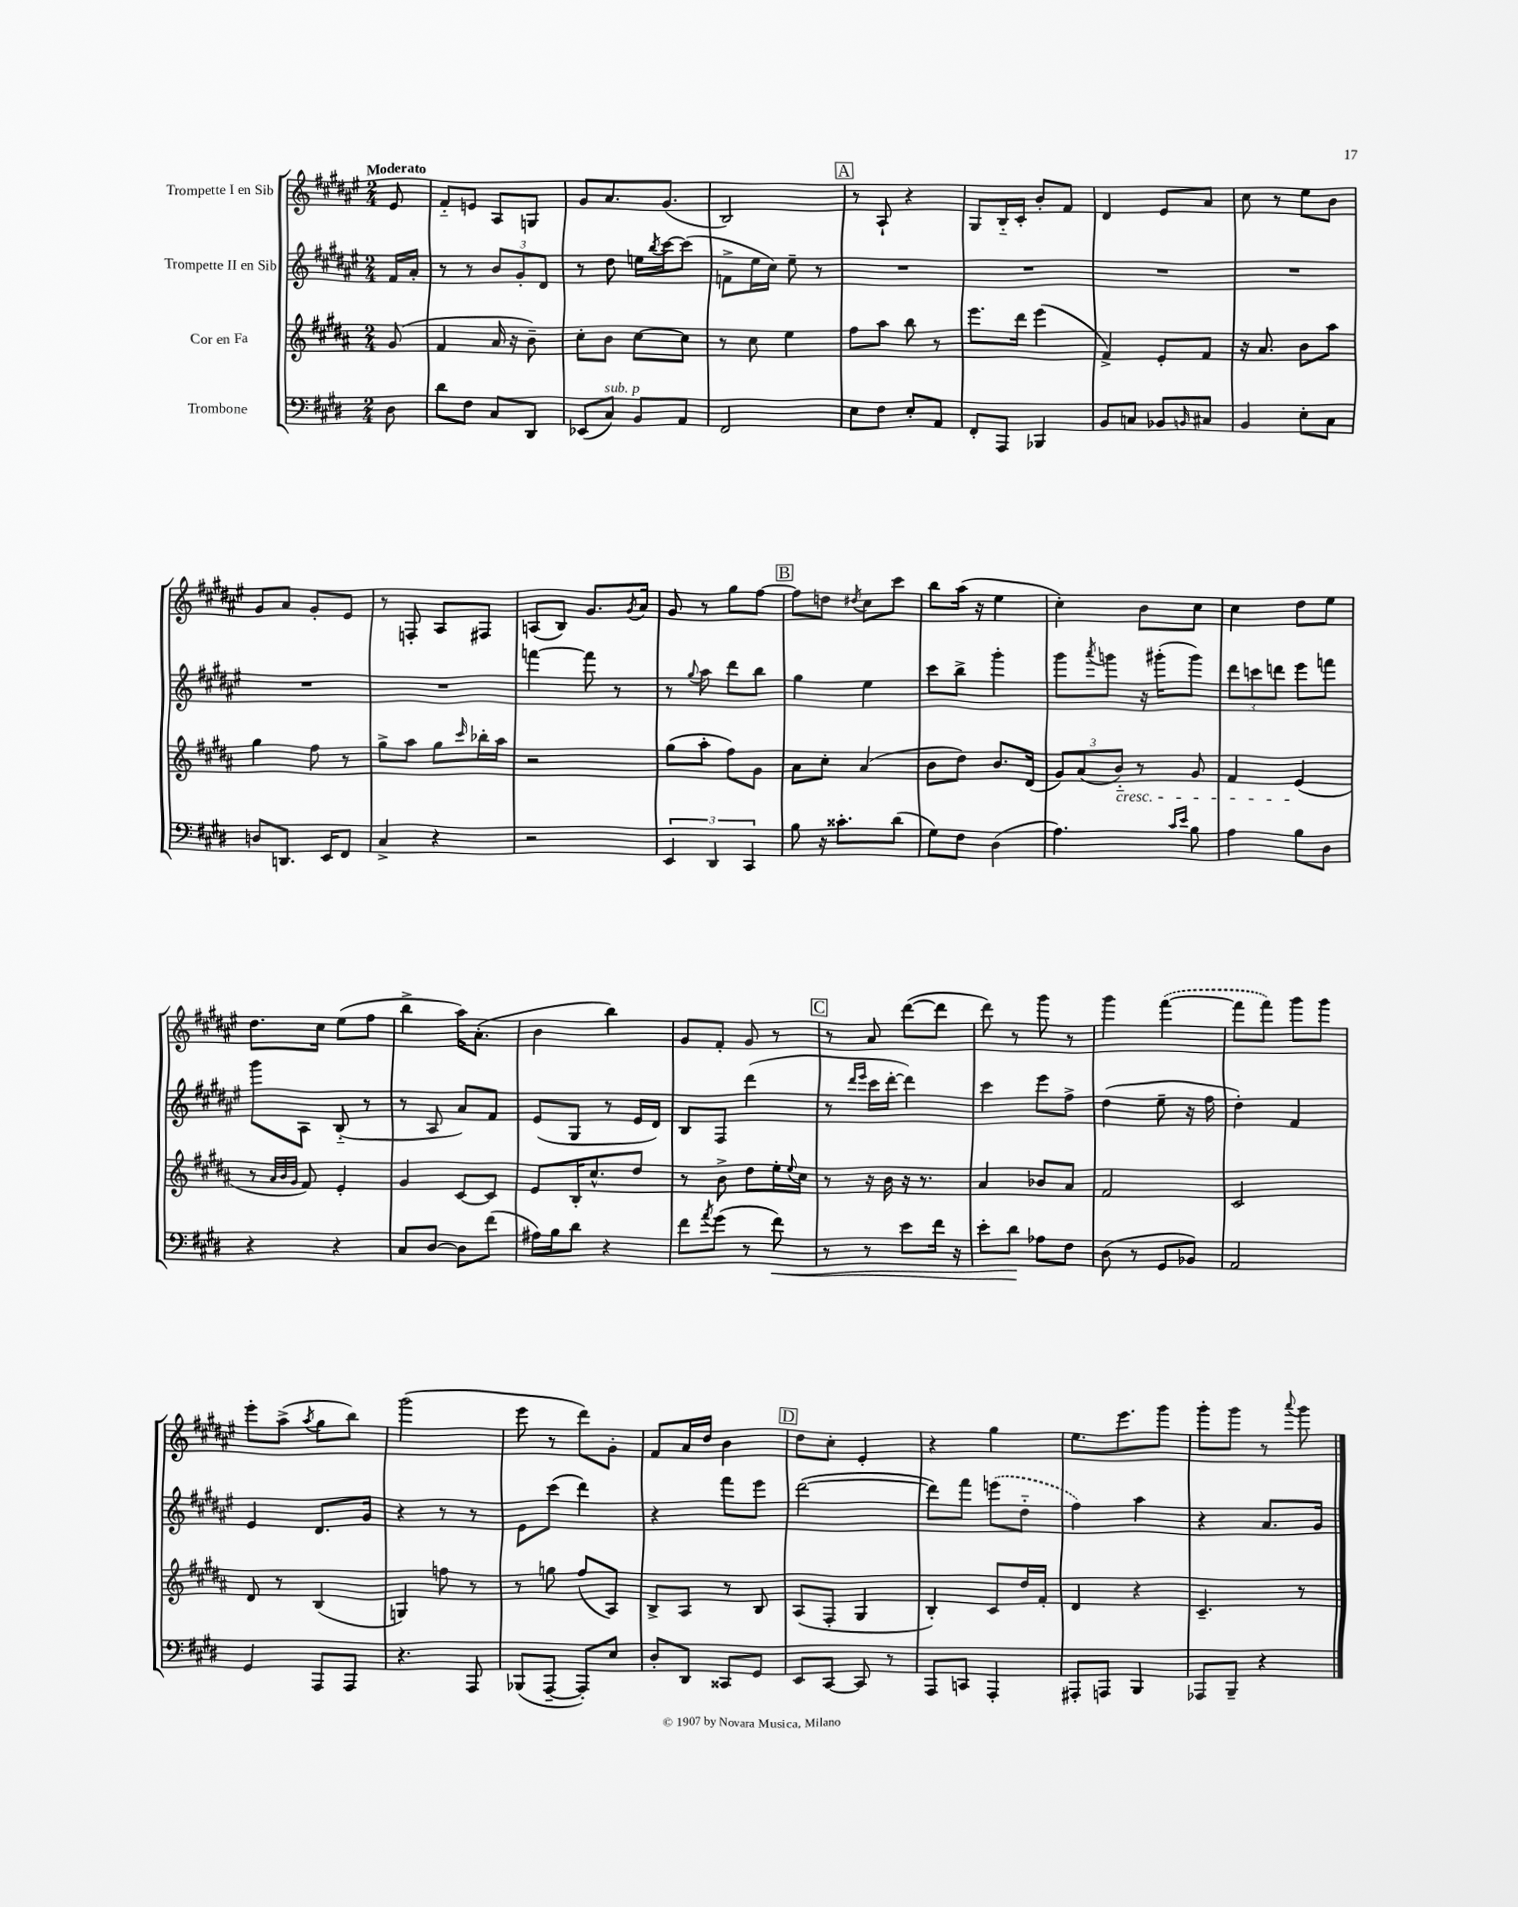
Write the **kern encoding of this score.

**kern	**kern	**kern	**kern
*staff4	*staff3	*staff2	*staff1
*clefF4	*clefG2	*clefG2	*clefG2
*k[f#c#g#d#]	*k[f#c#g#d#a#]	*k[f#c#g#d#a#e#]	*k[f#c#g#d#a#e#]
*M2/4	*M2/4	*M2/4	*M2/4
8D#\	(8g#/	16f#/LL	8e#/
.	.	16a#'/JJ	.
=	=	=	=
8d#\L	4f#/	8r	8f#'~/L
8F#\J	.	8r	8e/J
8C#/L	16a#/	12b/L	8A#/L
.	16r	.	.
.	.	12g#'/	.
8DD#/J	8b~\)	.	8G/J
.	.	12d#/J	.
=	=	=	=
(8EE-/L	8cc#'\L	8r	8g#/L
8C#/J)	8b\J	8dd#\	8.a#/
8BB/L	[8cc#\L	16ee\LL	.
.	.	8qbb/	.
.	.	[16ccc#\J	(8.g#/J
8AA/J	8cc#\]J	(8ccc#\]J	.
=	=	=	=
2FF#/	8r	8f^\L	2B/)
.	8cc#\	16ee#\L	.
.	.	16cc#\JJ)	.
.	4ee\	8ee#~\	.
.	.	8r	.
=	=	=	=
8E\L	8ff#\L	2r	8r
8F#\J	8aa#\J	.	8A#`/
8E'/L	8bb\	.	4r
8AA/J	8r	.	.
=	=	=	=
8FF#'/L	8.eee\L	2r	8G#/L
8AAA/J	.	.	16B'~/L
.	16ddd#\Jk	.	16c#'/JJ
4BBB-/	(4eee\	.	8b'/L
.	.	.	8f#/J
=	=	=	=
8BB/L	4f#^/)	2r	4d#/
8C/J	.	.	.
8BB-/L	8e'/L	.	8e#/L
16qqBB/	.	.	.
8C#/J	8f#/J	.	8a#/J
=	=	=	=
4BB/	16r	2r	8cc#\
.	8.a#/	.	.
.	.	.	8r
8E'\L	8b\L	.	8ee#\L
8C#\J	8aa#\J	.	8b\J
=	=	=	=
8D/L	4gg#\	2r	8g#/L
8.DD/J	.	.	8a#/J
.	8ff#\	.	8g#'/L
16EE/LK	.	.	.
8FF#/J	8r	.	8e#/J
=	=	=	=
4C#^/	8gg#^\L	2r	8r
.	8aa#\J	.	8F'/
4r	8gg#\L	.	8A#/L
.	16qqccc#/	.	.
.	16bb-'\L	.	8F#/J
.	16aa#\JJ	.	.
=	=	=	=
2r	2r	[4fff\	(8A/L
.	.	.	8B/J)
.	.	8fff\]	8.g#/L
.	.	8r	.
.	.	.	8qg#/
.	.	.	16a#/Jk
=	=	=	=
6EE/	(8gg#\L	8r	8g#/
.	.	8qqgg#/	.
.	8aa#'\J	8aa#\	8r
6DD#/	.	.	.
.	8ff#\L)	8ddd#\L	8gg#\L
6CC#/	.	.	.
.	8g#\J	8bb\J	[8ff#\J
=	=	=	=
8B\	8a#\L	4gg#\	8ff#\]L
16r	8cc#'\J	.	8dd\J
8.c##'\L	.	.	.
.	.	.	8qdd#/
.	(4a#/	4ee#\	8cc#\L
(8d#\J	.	.	8ccc#\J
=	=	=	=
8G#\L)	8b\L	8ccc#\L	8bb\L
8F#\J	8dd#\J)	8bb^\J	(16aa#\Jk
.	.	.	16r
(4D#\	8.b/L	4ggg#'\	4ee#\
.	(16d#/Jk	.	.
=	=	=	=
4.A\)	12g#/L)	8ggg#\L	4cc#'\)
.	(12a#/	.	.
.	.	8qaaa#/	.
.	.	8ggg\J	.
.	12b'~/J)	.	.
.	8r	16r	8b\L
.	.	(16ggg#'\LK	.
16qqc#/LL	.	.	.
16qqe/JJ	.	.	.
8B\	8g#/	8ggg#\J)	8cc#\J
=	=	=	=
4A\	4f#/	12ddd#\L	4cc#\
.	.	12ccc\	.
.	.	12ddd\J	.
8B\L	(4e/	8eee#\L	8dd#\L
8D#\J	.	8fff\J	8ee#\J
=	=	=	=
4r	8r	8ggg#\L	8.dd#\L
.	32qqa#/LLL	.	.
.	32qqb/	.	.
.	32qqg#/JJJ	.	.
.	8f#/)	8A#\J	.
.	.	.	16cc#\Jk
4r	4e'/	(8B'~/	(8ee#\L
.	.	8r	8ff#\J
=	=	=	=
8C#/L	4g#/	8r	4bb^\
[8D#/J	.	8A#/	.
8D#\]L	[8c#/L	8a#/L)	16aa#\LK)
.	.	.	(8.a#'\J
(8f#\J	8c#/]J	8f#/J	.
=	=	=	=
16A#\LL)	8e/L	(8e#/L	4b\
16B\J	.	.	.
8d#\J	16B'/K	8G#/J	.
.	8.cc#^^/	.	.
4r	.	8r	4bb\)
.	8dd#/J	16e#/LL	.
.	.	16d#/JJ)	.
=	=	=	=
8f#\L	8r	8B/L	8g#/L
8qa/	.	.	.
(8g#\J	8b^\	8F#/J	8f#'/J
8r	8dd#\L	(4ddd#\	8g#/
8f#\)	16ee'\L	.	8r
.	8qqee/	.	.
.	16cc#\JJ	.	.
=	=	=	=
8r	8r	8r	8r
.	.	16qqddd#/LL	.
.	.	16qqeee#/JJ	.
8r	16r	16ccc#\LL	8a#/
.	16b\	[16ddd#'\JJ	.
8e\L	16r	4ddd#\])	([8ddd#\L
.	8.r	.	.
16f#\Jk	.	.	8ddd#\]J
16r	.	.	.
=	=	=	=
8e'\L	4a#/	4ccc#\	8ddd#\)
8d#\J	.	.	8r
8A-\L	8b-/L	8eee#\L	8ggg#\
8F#\J	8a#/J	8ff#^\J	8r
=	=	=	=
(8D#\	2f#/	(4dd#\	4ggg#\
8r	.	.	.
8GG#/L	.	8ee#~\	([4fff#\
8BB-/J)	.	16r	.
.	.	16ff#\	.
=	=	=	=
2AA/	2c#/	4dd#'\)	8fff#\]L
.	.	.	8fff#\J)
.	.	4f#/	8ggg#\L
.	.	.	8ggg#\J
=	=	=	=
4GG#/	8d#/	4e#/	8eee#'\L
.	8r	.	(8aa#^\J
.	.	.	8qaa#/
8AAA/L	(4B/	8.d#/L	8gg#\L
8AAA/J	.	.	8bb\J)
.	.	16g#/Jk	.
=	=	=	=
4.r	4G/)	4r	(2ggg#\
.	8ff\	8r	.
8AAA/	8r	8r	.
=	=	=	=
(8BBB-/L	8r	8e#\L	8eee#\
[8AAA~/J	8gg\	(8ccc#\J	8r
8AAA'/]L)	(8ff#/L	4ddd#\)	8ddd#\L)
8E/J	8A#/J)	.	8g#'\J
=	=	=	=
8D#'/L	8B^/L	4r	8f#/L
8DD#/J	8A#/J	.	16a#/L
.	.	.	16dd#/JJ
8CC##/L	8r	8fff#\L	4b\
8GG#/J	8B/	8eee#\J	.
=	=	=	=
8EE/L	(8A#/L	([2ddd#\	8dd#\L
[8CC#/J	8F#'/J	.	8cc#'\J
8CC#/]	4G#/	.	4e#'/
8r	.	.	.
=	=	=	=
8AAA/L	4B'/)	8ddd#\]L)	4r
8CC/J	.	8fff#\J	.
4AAA'/	8c#/L	(8eee\L	4gg#\
.	16dd#/L	8dd#'~\J	.
.	16f#'/JJ	.	.
=	=	=	=
8AAA#'/L	4d#/	4ff#\)	8.ee#\L
8AAA/J	.	.	.
.	.	.	8.eee#\
4BBB/	4r	4aa#\	.
.	.	.	8ggg#\J
=	=	=	=
8AAA-/L	4.c#~/	4r	8ggg#'\L
8BBB~/J	.	.	8ggg#\J
4r	.	8.a#/L	8r
.	.	.	8qqaaa#/
.	8r	.	8ggg#\
.	.	16g#/Jk	.
==	==	==	==
*-	*-	*-	*-
